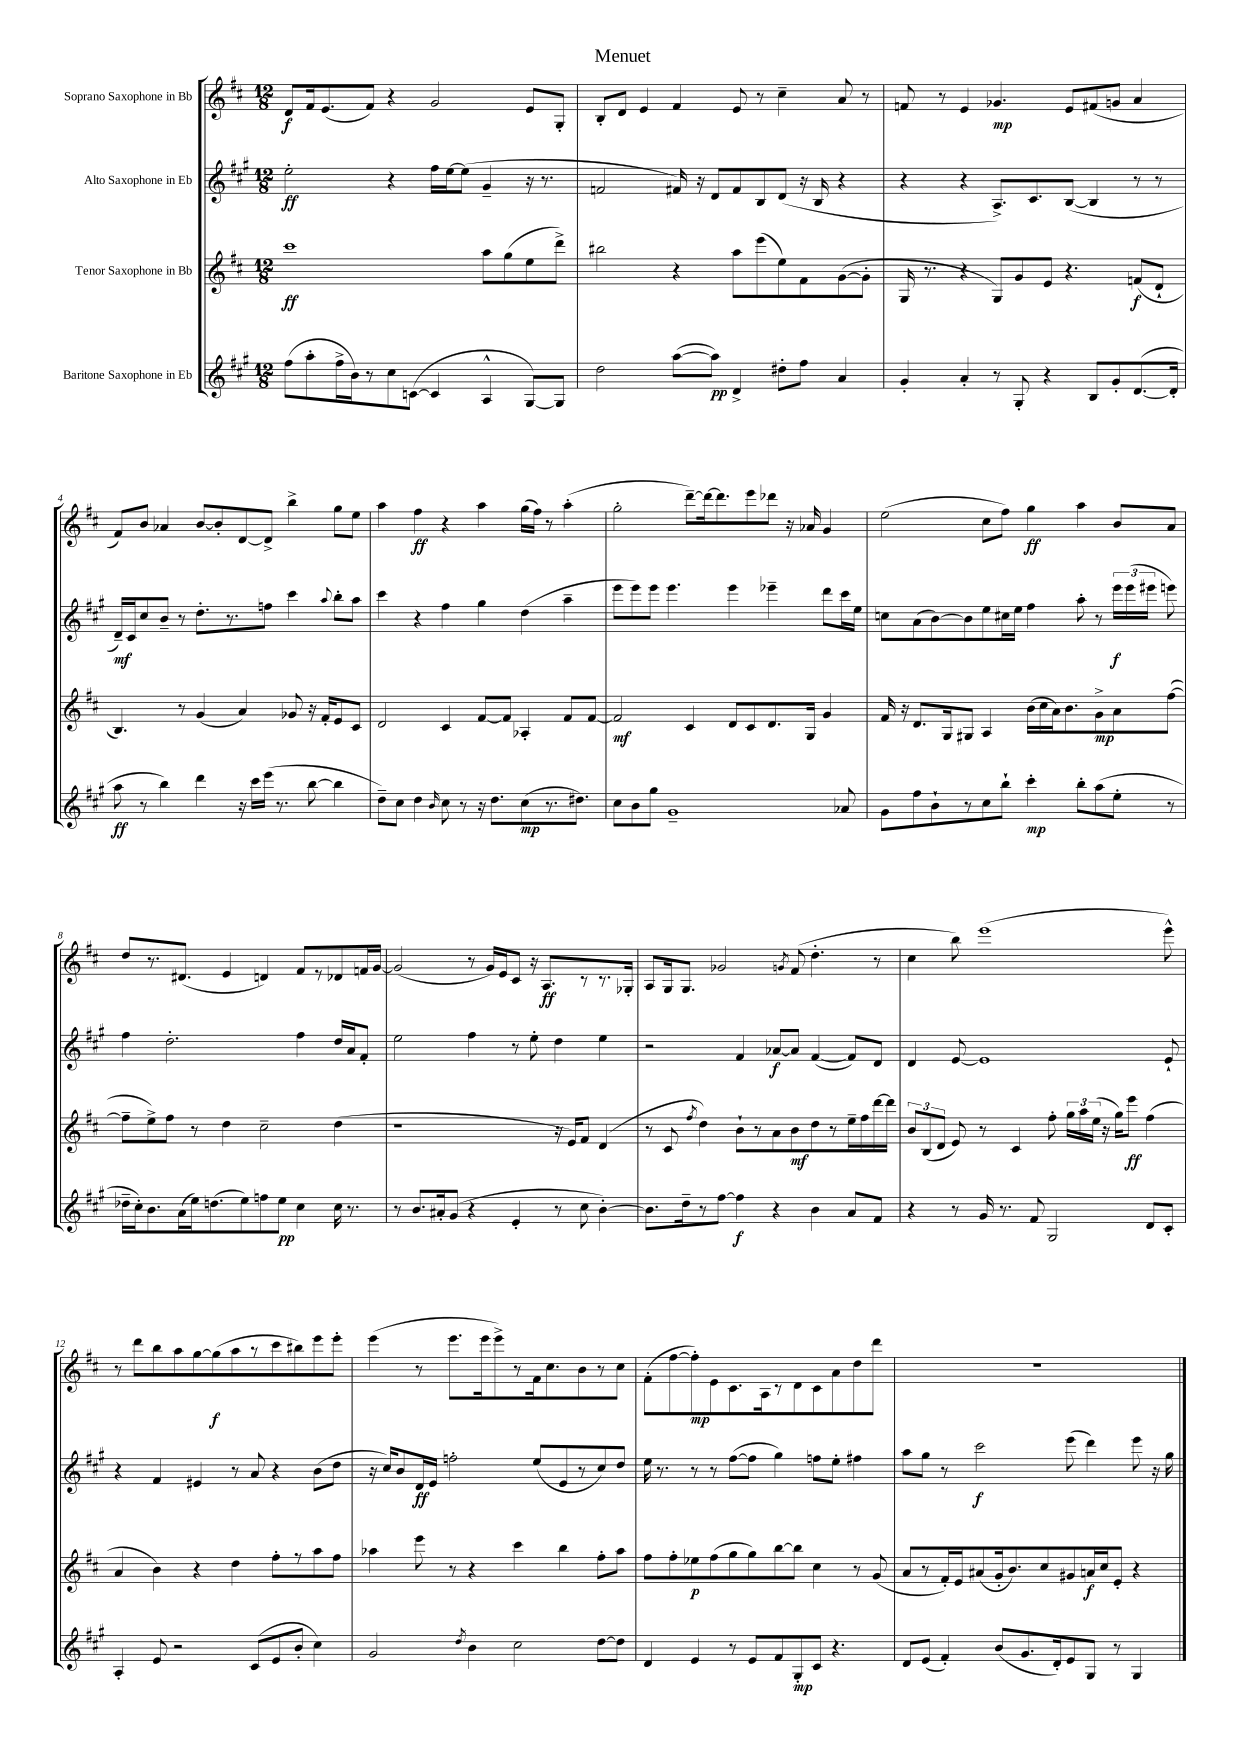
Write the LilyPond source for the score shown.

\header { title = "Menuet" }
<<
\new StaffGroup <<
\new Staff = "s0" \with { instrumentName = "Soprano Saxophone in Bb" } {
    \clef treble \key d \major \numericTimeSignature \time 12/8
    \autoBeamOff d'8[\f fis'16 e'8.( fis'8]) r4 g'2 e'8[ g8]-. |
    b8[-. d'8] e'4 fis'4 e'8 r8 cis''4-- a'8 r8 |
    f'8 r8 e'4 ges'4.\mp e'8[ fis'8( g'8] a'4 |
    fis'8[) b'8] aes'4 b'8[~ b'8-. d'8~ d'8]-> b''4-> g''8[ e''8] |
    a''4 fis''4\ff r4 a''4 g''16[( fis''16]) r8 a''4-.( |
    g''2-. d'''8[~--) d'''16~ d'''8. e'''8 des'''8] r16 aes'16 g'4 |
    e''2( cis''8[ fis''8]) g''4\ff a''4 b'8[ a'8] |
    d''8[ r8. dis'8.]( e'4 d'4) fis'8[ r8 des'8 f'16 g'16]~ |
    g'2( r8 g'16[) e'16 cis'8] r16 a8.[\ff r8 r8. ges16]-. |
    a8[ g16 g8.] ges'2 \acciaccatura { g'8 } fis'8( d''4.-. r8 |
    cis''4 b''8) e'''1( e'''8-^) |
    r8 d'''8[ b''8 a''8 g''8~ g''8\f( a''8 r8 cis'''8 bis''8) e'''8 e'''8]-. |
    e'''4( r8 e'''8.[ e'''16 e'''8->) r8 fis'16 cis''8. b'8 r8 cis''8] |
    fis'8[-.( fis''8~ fis''8-.\mp) e'8 cis'8. a16 r8 d'8 cis'8 a'8 d''8 d'''8] |
    R1. \bar "|." |
}
\new Staff = "s1" \with { instrumentName = "Alto Saxophone in Eb" } {
    \clef treble \key a \major \numericTimeSignature \time 12/8
    \autoBeamOff e''2-.\ff r4 fis''16[ e''16~ e''8]( gis'4-- r16 r8. |
    f'2 fis'16) r16 d'8[ fis'8 b8 d'8]( r16 b16 r4 |
    r4 r4 a8.[->) cis'8. b8]~( b4 r8 r8 |
    d'16[--\mf) cis'16 cis''8 b'8]-- r8 d''8.[-. r8. f''8] cis'''4 \appoggiatura { a''8 } b''8[-. a''8] |
    cis'''4 r4 fis''4 gis''4 d''4( a''4-- |
    e'''8[ e'''8) e'''8] e'''4. e'''4 ees'''4-- d'''8[ cis'''16 e''16] |
    c''8[ a'8( b'8~) b'8 e''8 cis''16 e''16] fis''4 a''8-. r8 \tuplet 3/2 { e'''16[\f e'''16( eis'''16] } e'''8) |
    fis''4 d''2.-. fis''4 d''16[ a'16 fis'8]-. |
    e''2 fis''4 r8 e''8-. d''4 e''4 |
    r2 fis'4 aes'8[~\f aes'8] fis'4~( fis'8[) d'8] |
    d'4 e'8~ e'1 e'8-! |
    r4 fis'4 eis'4 r8 a'8 r4 b'8[( d''8] |
    r16 cis''16[) b'8 d'16\ff e'16] f''2-. e''8[( e'8 r8 cis''8) d''8] |
    e''16 r8. r8 r8 fis''8[~( fis''8] gis''4) f''8[ e''8]-. fis''4 |
    a''8[ gis''8] r8 cis'''2\f e'''8( d'''4) e'''8 r16 gis''16 \bar "|." |
}
\new Staff = "s2" \with { instrumentName = "Tenor Saxophone in Bb" } {
    \clef treble \key d \major \numericTimeSignature \time 12/8
    \autoBeamOff cis'''1\ff a''8[ g''8( e''8 d'''8]->) |
    bis''2 r4 a''8[ e'''8( e''8) fis'8 g'8~( g'8]-. |
    g16 r8. r4 g8[) g'8 e'8] r4. f'8[\f( d'8]-! |
    b4.) r8 g'4( a'4) ges'8 r16 fis'16[-. e'8 cis'8] |
    d'2 cis'4 fis'8[~ fis'8] aes4-. fis'8[ fis'8]~ |
    fis'2\mf cis'4 d'8[ cis'8 d'8. g16] g'4 |
    fis'16 r16 d'8.[ g16 gis8] a4 b'16[( cis''16 a'16) b'8. g'8->\mp a'8 fis''8]~( |
    fis''8[-- e''8->) fis''8] r8 d''4 cis''2-- d''4( |
    r1 r16 e'16[) fis'8] d'4( |
    r8 cis'8 \acciaccatura { fis''8 } d''4) b'8[-! r8 a'8 b'8\mf d''8 r8 e''16-- fis''16 d'''16~ d'''16] |
    \tuplet 3/2 { b'8[ b8( d'8] } e'8) r8 cis'4 fis''8-. \tuplet 3/2 { g''16[ a''16 e''16]( } r16 g''16[) e'''8]\ff fis''4( |
    a'4 b'4) r4 d''4 fis''8[-. r8 a''8 fis''8] |
    aes''4 e'''8 r8 r4 cis'''4 b''4 fis''8[-. aes''8] |
    fis''8[ fis''8-. ees''8\p fis''8( g''8 g''8) b''8~ b''8] cis''4 r8 g'8( |
    a'8[ r8 fis'16-.) e'16 ais'8( g'16-. b'8.) cis''8 gis'8 a'16\f cis''16 e'8]-. r4 \bar "|." |
}
\new Staff = "s3" \with { instrumentName = "Baritone Saxophone in Eb" } {
    \clef treble \key a \major \numericTimeSignature \time 12/8
    \autoBeamOff fis''8[( a''8-. fis''16-> b'16) r8 cis''8 c'8]~( c'4 a4-^ gis8[~) gis8] |
    d''2 a''8[~( a''8]\pp) d'4-> dis''8[-. fis''8] a'4 |
    gis'4-. a'4-. r8 gis8-. r4 b8[ gis'8-. d'8.~( d'16]-. |
    a''8\ff r8 b''4) d'''4 r16 cis'''16[ e'''16]( r8. b''8~ b''4 |
    d''8[--) cis''8] d''4 \grace { b'16 } cis''8 r8 r16 d''8.[ cis''8\mp( r8. dis''8.]) |
    cis''8[ b'8 gis''8] gis'1-- aes'8 |
    gis'8[ fis''8 b'8-! r8 cis''8 b''8]-! cis'''4-.\mp b''8[-. a''8( e''8]-. r8 |
    des''16[-- cis''16-.) b'8. a'16( e''16) d''8.( e''8) f''8 e''8]\pp cis''4 cis''16 r8. |
    r8 b'8.[ ais'16-. gis'8]( r4 e'4-. r8 cis''8 b'4~-.) |
    b'8.[ d''16-- r8 fis''8]~ fis''4\f r4 b'4 a'8[ fis'8] |
    r4 r8 gis'16 r8. fis'8 gis2 d'8[ cis'8]-. |
    a4-. e'8 r2 cis'8[( e'8 b'8]-. cis''4) |
    gis'2 \acciaccatura { d''8 } b'4 cis''2 d''8[~ d''8] |
    d'4 e'4 r8 e'8[ fis'8 gis8-.\mp cis'8] r4. |
    d'8[ e'8]( fis'4-.) b'8[( gis'8. d'16-.) e'8 gis8] r8 gis4 \bar "|." |
}
>>
>>
